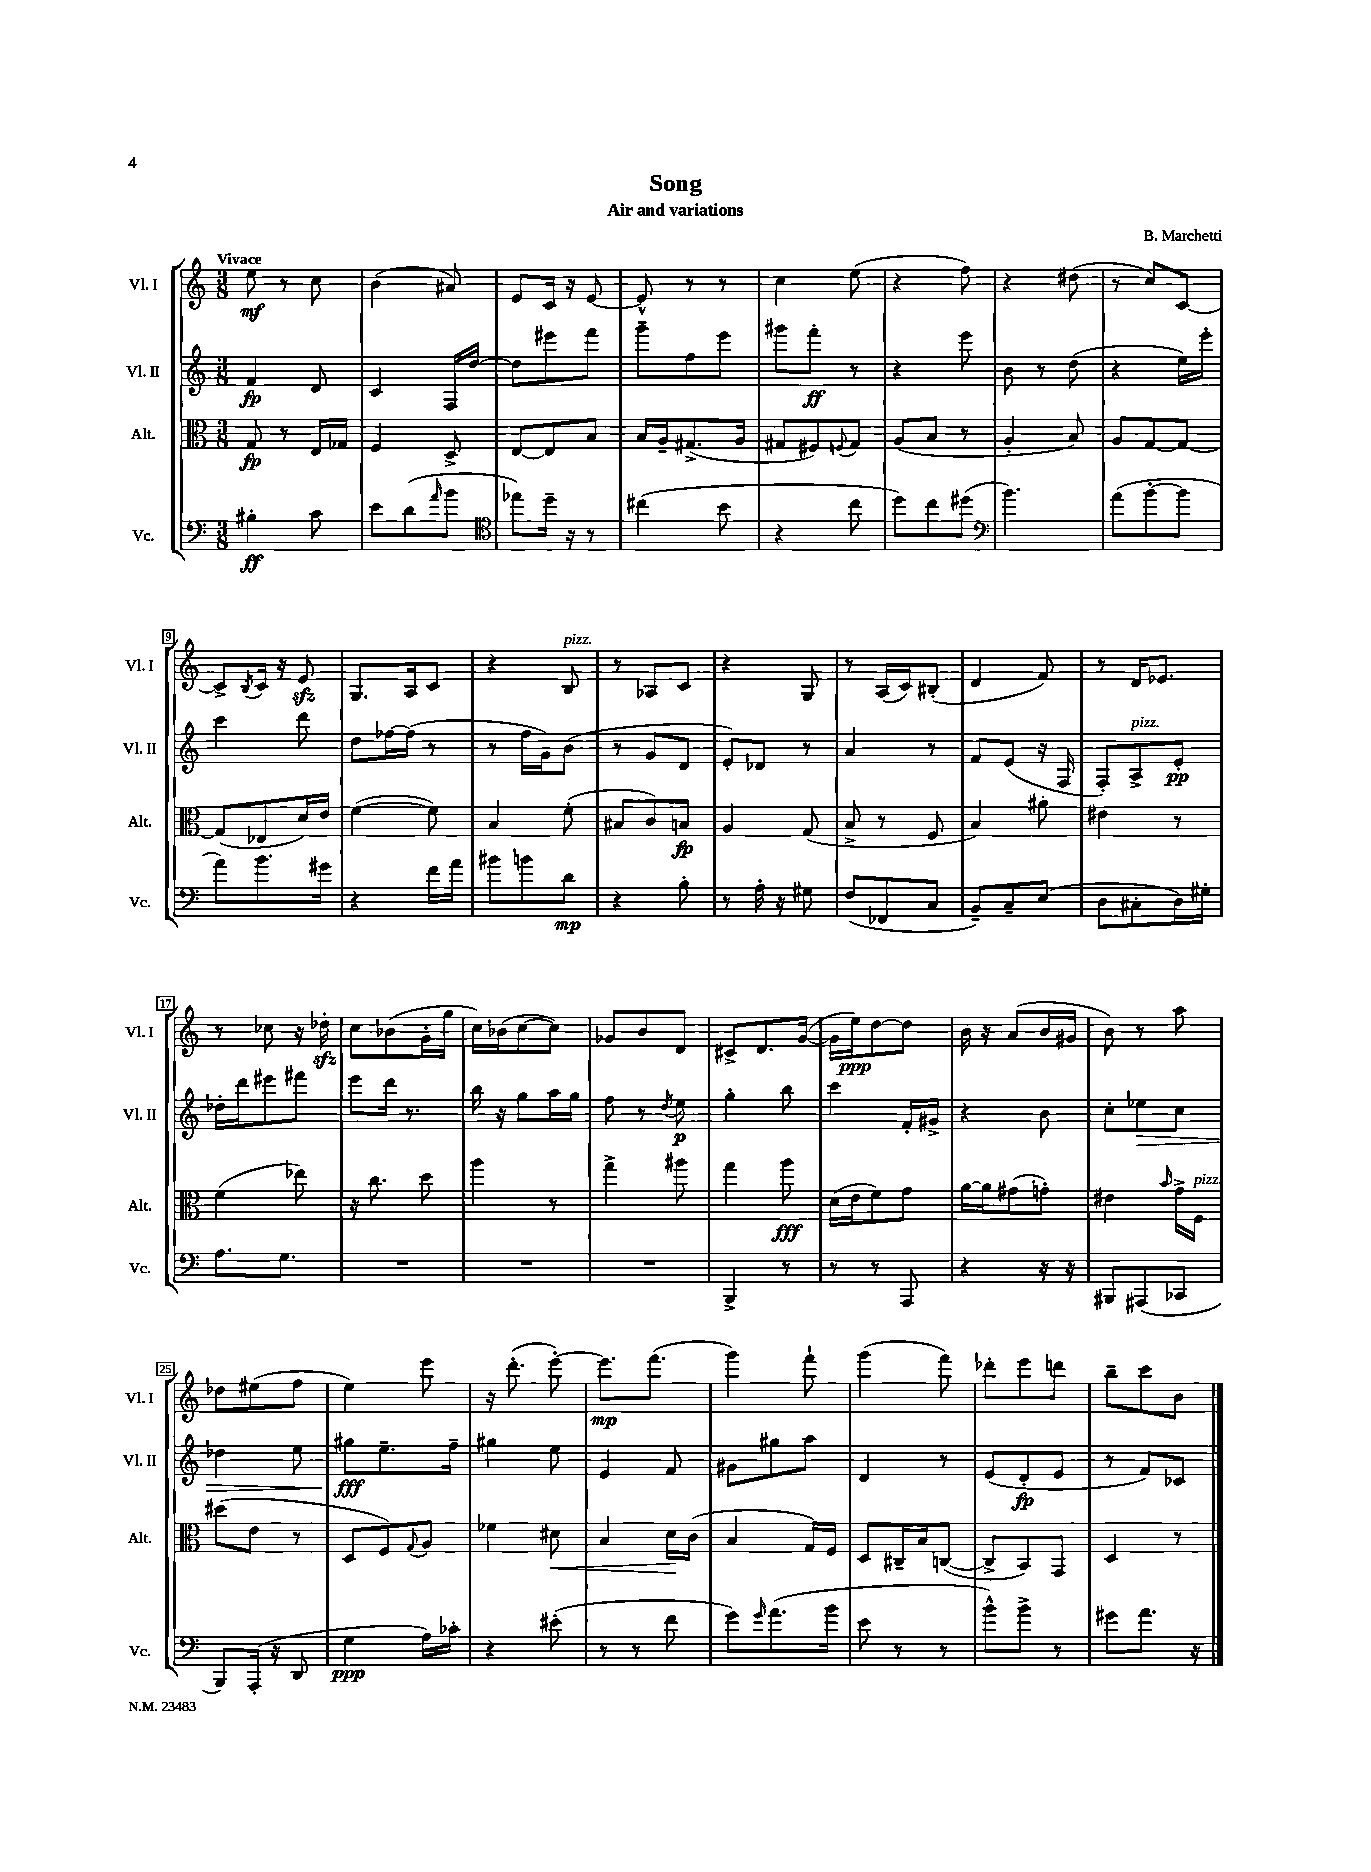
\header { title = "Song" composer = "B. Marchetti" subtitle = "Air and variations" }
<<
\new StaffGroup <<
\new Staff = "s0" \with { instrumentName = "Vl. I" shortInstrumentName = "Vl. I" } {
    \clef treble \key c \major \numericTimeSignature \time 3/8 \tempo "Vivace"
    e''8\mf r8 c''8 |
    b'4( ais'8) |
    e'8 c'16 r16 e'8~ |
    e'8-^ r8 r8 |
    c''4 e''8( |
    r4 f''8) |
    r4 dis''8( |
    r8 c''8) c'8~ |
    c'8-> \acciaccatura { b8 } c'16 r16 e'8\sfz |
    g8. a16 c'8 |
    r4 b8^\markup { \italic "pizz." } |
    r8 aes8 c'8 |
    r4 g8 |
    r8 a16( c'16) bis8-.( |
    d'4 f'8) |
    r8 d'16 ees'8. |
    r8 ces''8 r16 des''16-.\sfz |
    c''8 bes'8( g'16-. g''16 |
    c''16) bes'16( c''8~ c''8) |
    ges'8 b'8 d'8 |
    cis'8-> d'8. g'16~( |
    g'16 e''16\ppp) d''8~ d''8 |
    b'16 r16 a'8( b'16 gis'16 |
    b'8) r8 a''8 |
    des''8 eis''8( f''8 |
    e''4) e'''8 |
    r16 d'''8.-.( e'''8~-.) |
    e'''8.\mp f'''8.( |
    g'''4) f'''8-! |
    g'''4( f'''8) |
    des'''8-. e'''8 d'''8 |
    b''8-- c'''8 b'8 \bar "|." |
}
\new Staff = "s1" \with { instrumentName = "Vl. II" shortInstrumentName = "Vl. II" } {
    \clef treble \key c \major \numericTimeSignature \time 3/8
    f'4\fp d'8 |
    c'4 f16 d''16~ |
    d''8 eis'''8 f'''8 |
    g'''8-- f''8 e'''8 |
    gis'''8 f'''8-.\ff r8 |
    r4 e'''8 |
    b'8 r8 d''8( |
    r4 e''16) e'''16-. |
    c'''4 d'''8 |
    d''8 fes''16~ fes''16( r8 |
    r8 f''16 g'16) b'8( |
    r8 g'8 d'8 |
    e'8-.) des'8 r8 |
    a'4 r8 |
    f'8 e'8( r16 f16 |
    f8-.) a8->^\markup { \italic "pizz." } e'8-.\pp |
    des''16-. d'''16 eis'''8 fis'''8 |
    e'''8 d'''16 r8. |
    b''16 r16 g''8 a''16 g''16 |
    f''8 r8 \acciaccatura { d''8 } e''8\p |
    g''4-. b''8 |
    c'''4 f'16-. gis'16-> |
    r4 b'8 |
    c''8-. ees''8\> c''8 |
    des''4 e''8 |
    gis''8\fff\! e''8.-- f''16-- |
    gis''4 e''8 |
    e'4 f'8 |
    gis'8 gis''8 a''8 |
    d'4 r8 |
    e'8( d'8-.\fp e'8 |
    r8 f'8) ces'8 \bar "|." |
}
\new Staff = "s2" \with { instrumentName = "Alt." shortInstrumentName = "Alt." } {
    \clef alto \key c \major \numericTimeSignature \time 3/8
    g8\fp r8 e16 ges16 |
    f4 d8-> |
    e8~ e8 b8 |
    b16 a16-- gis8.->( a16 |
    gis8 fis8) \appoggiatura { f8 } gis8 |
    a8( b8 r8 |
    a4-. b8) |
    a8 g8~ g8~ |
    g8( ees8 d'16) e'16 |
    f'4~( f'8) |
    b4 f'8-.( |
    bis8 c'8) b8\fp |
    a4 g8( |
    b8-> r8 f8 |
    b4) ais'8-. |
    eis'4 r8 |
    f'4( ees''8) |
    r16 c''8. d''8 |
    a''4 r8 |
    g''4-> ais''8 |
    g''4 a''8\fff |
    d'16( e'16 f'8) g'8 |
    a'16~ a'16 gis'8( g'8-.) |
    eis'4 \grace { b'16 } g'16-> f16^\markup { \italic "pizz." } |
    dis''8( e'8 r8 |
    d8 f8) \appoggiatura { g8 } a8 |
    fes'4 dis'8\< |
    b4 d'16\! c'16( |
    b4 g16) f16 |
    d8 cis16-- b16 c8~( |
    c8-> b,8) g,8 |
    d4 r8 \bar "|." |
}
\new Staff = "s3" \with { instrumentName = "Vc." shortInstrumentName = "Vc." } {
    \clef bass \key c \major \numericTimeSignature \time 3/8
    bis4-.\ff c'8 |
    e'8 d'8( \grace { a'16 } b'8 |
    \clef tenor ees''8) d''16-- r16 r8 |
    cis''4( b'8 |
    r4 c''8 |
    d''8) c''8 dis''8( |
    \clef bass b'4.) |
    a'8( b'8~-. b'8 |
    a'8) b'8. gis'16 |
    r4 f'16 a'16 |
    bis'8 b'8 d'8\mp |
    r4 b8-. |
    r8 a16-. r16 gis8 |
    f8( fes,8 c8 |
    b,8--) c8-- e8( |
    d8 cis8-. d16) gis16-. |
    a8. g8. |
    R4. |
    R4. |
    R4. |
    b,,4-> r8 |
    r8 r8 a,,8 |
    r4 r16 r16 |
    bis,,8 ais,,8( ces,8 |
    b,,8) a,,16-.( r16 d,8 |
    g4\ppp a16) ces'16-. |
    r4 eis'8-.( |
    r8 r8 f'8 |
    g'8) \grace { g'16 } a'8.( b'16 |
    e'8 r8 r8 |
    b'8-^) b'8-> r8 |
    gis'8 a'8. r16 \bar "|." |
}
>>
>>
\layout { \context { \Score \override BarNumber.stencil = #(make-stencil-boxer 0.1 0.3 ly:text-interface::print) } }
